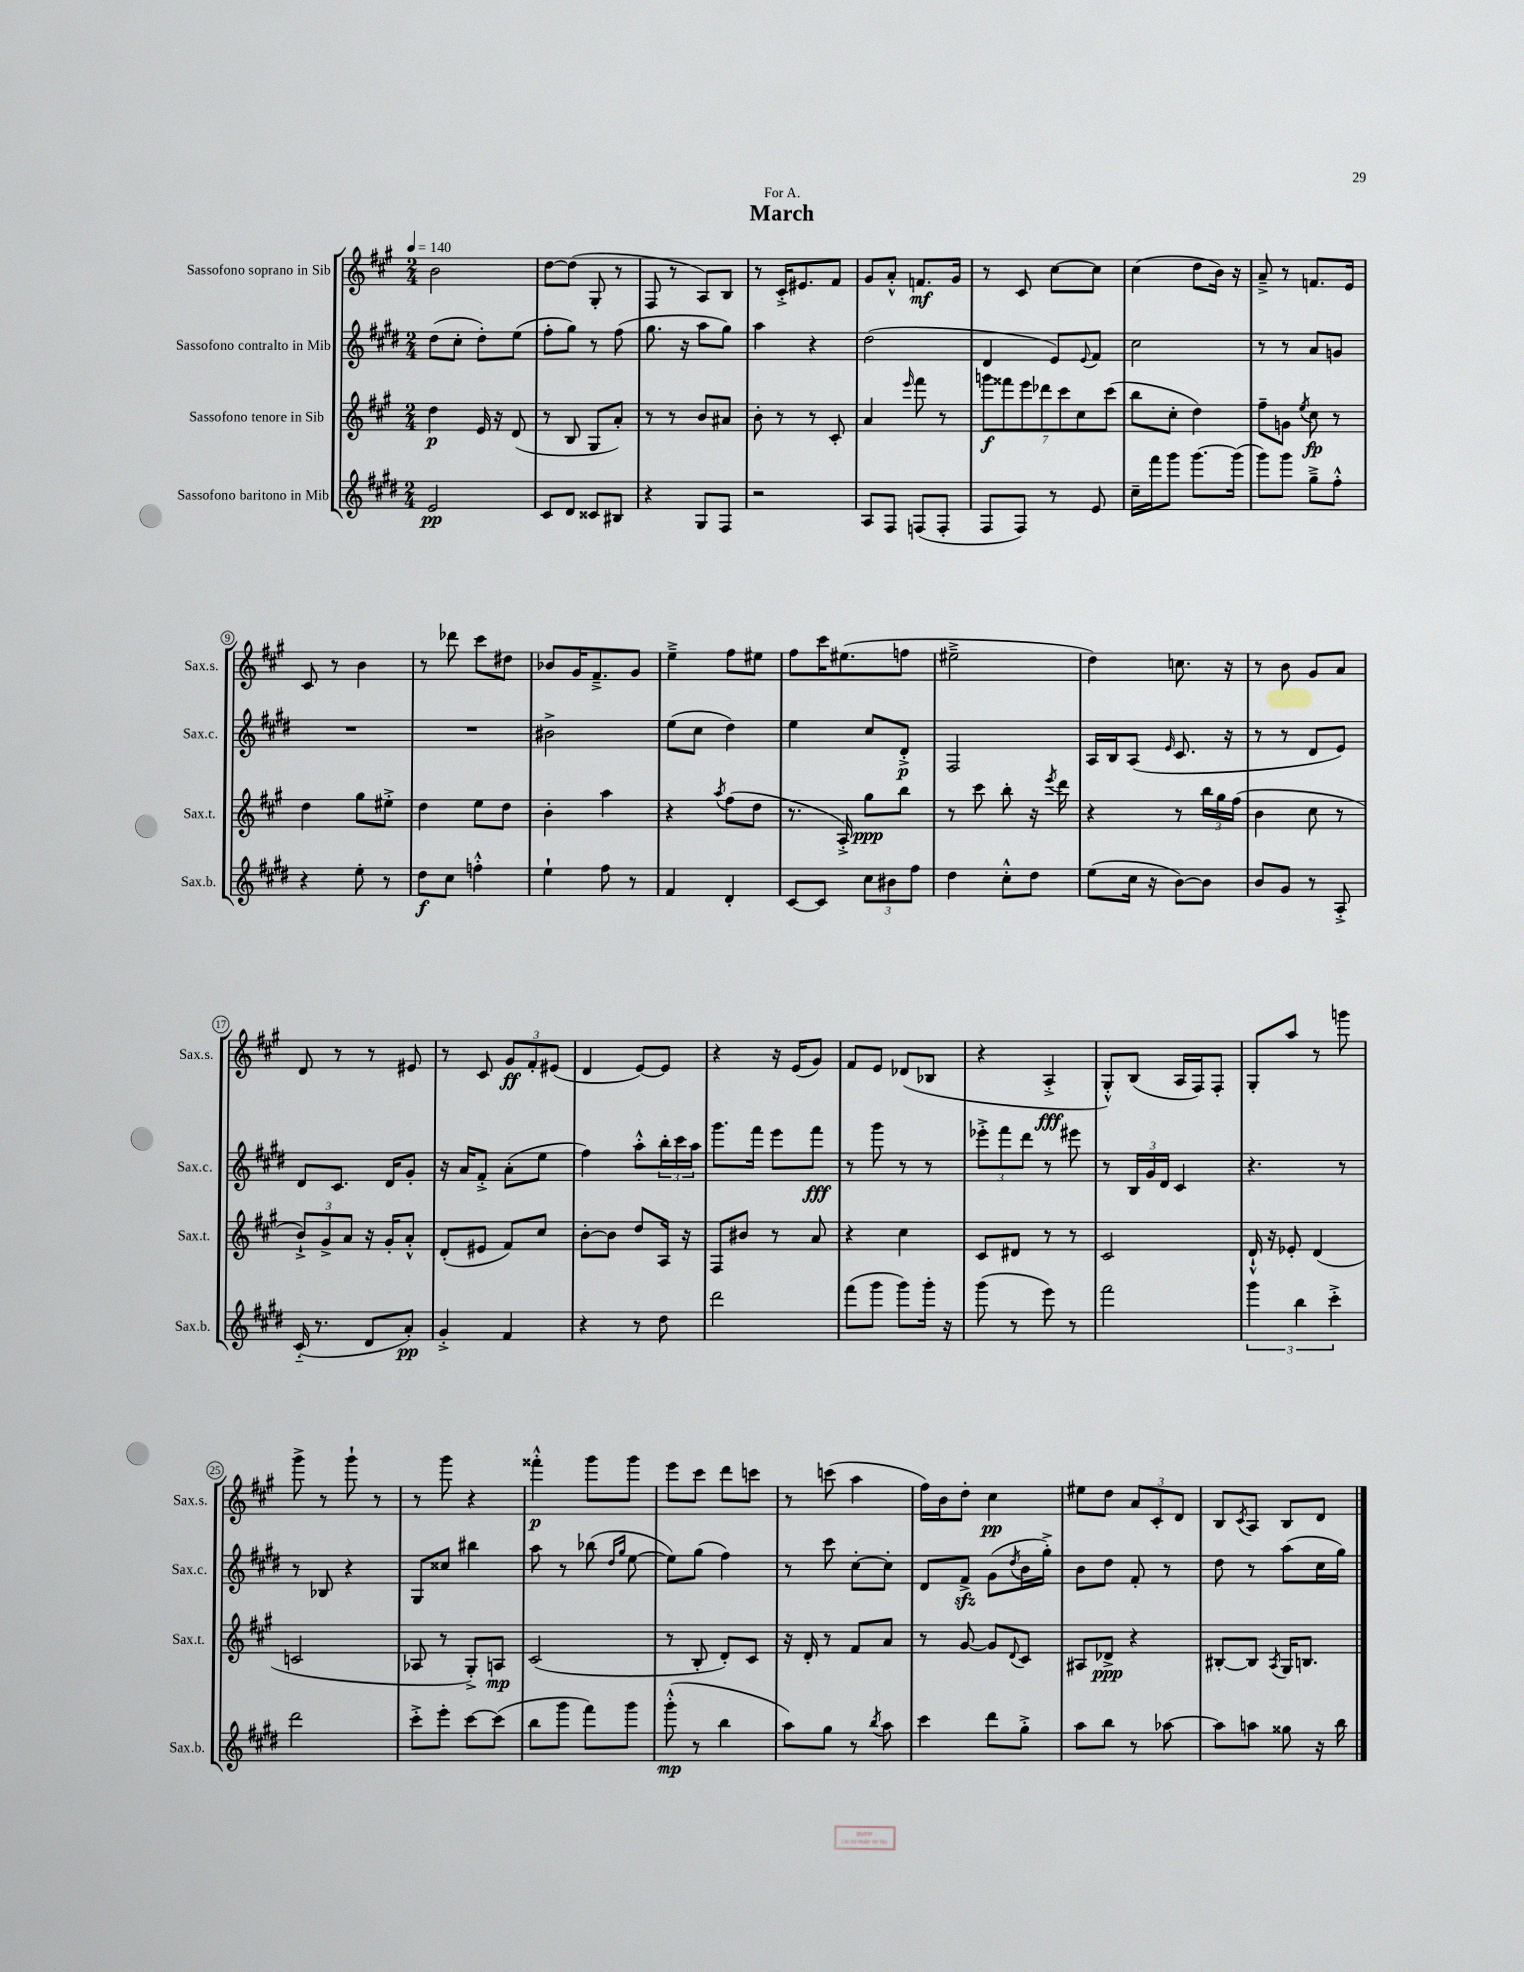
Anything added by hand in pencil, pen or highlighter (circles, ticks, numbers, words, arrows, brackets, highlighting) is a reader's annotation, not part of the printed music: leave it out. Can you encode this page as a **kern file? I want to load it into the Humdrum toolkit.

**kern	**dynam	**kern	**dynam	**kern	**dynam	**kern	**dynam
*part4	*part4	*part3	*part3	*part2	*part2	*part1	*part1
*staff4	*staff4	*staff3	*staff3	*staff2	*staff2	*staff1	*staff1
*I"Sassofono baritono in Mib	*	*I"Sassofono tenore in Sib	*	*I"Sassofono contralto in Mib	*	*I"Sassofono soprano in Sib	*
*I'Sax.b.	*	*I'Sax.t.	*	*I'Sax.c.	*	*I'Sax.s.	*
*clefG2	*	*clefG2	*	*clefG2	*	*clefG2	*
*k[f#c#g#d#]	*	*k[f#c#g#]	*	*k[f#c#g#d#]	*	*k[f#c#g#]	*
*M2/4	*	*M2/4	*	*M2/4	*	*M2/4	*
*MM140	*	*MM140	*	*MM140	*	*MM140	*
=1	=1	=1	=1	=1	=1	=1	=1
2e/	pp	4dd\	p	(8dd#\L	.	2b\	.
.	.	.	.	8cc#'\J	.	.	.
.	.	16e/	.	8dd#'\L)	.	.	.
.	.	16r	.	.	.	.	.
.	.	(8d/	.	(8ee\J	.	.	.
=2	=2	=2	=2	=2	=2	=2	=2
8c#/L	.	8r	.	8ff#'\L	.	[8dd\L	.
8d#/J	.	8B/	.	8gg#\J)	.	(8dd\J]	.
8c##X/L	.	8G#/L	.	8r	.	8G#'/	.
8B#X/J	.	8a'/J)	.	(8ff#\	.	8r	.
=3	=3	=3	=3	=3	=3	=3	=3
4r	.	8r	.	8.gg#\	.	8F#/	.
.	.	8r	.	.	.	8r	.
.	.	.	.	16r	.	.	.
8G#/L	.	8b/L	.	8aa\L	.	8A/L)	.
8F#/J	.	8a#X/J	.	8gg#\J)	.	8B/J	.
=4	=4	=4	=4	=4	=4	=4	=4
2r	.	8b'\	.	4aa\	.	8r	.
.	.	8r	.	.	.	16c#'^/KL	.
.	.	.	.	.	.	8.e#X/	.
.	.	8r	.	4r	.	.	.
.	.	8c#'/	.	.	.	8f#/J	.
=5	=5	=5	=5	=5	=5	=5	=5
8A/L	.	4a/	.	(2dd#\	.	8g#/L	.
8F#/J	.	.	.	.	.	8a'^^/J	.
.	.	16qqeee/	.	.	.	.	.
(8Fn/L	.	8fff#\	.	.	.	8.fn/L	mf
8F'/J	.	8r	.	.	.	.	.
.	.	.	.	.	.	16g#/Jk	.
=6	=6	=6	=6	=6	=6	=6	=6
8F#/L	.	14gggn\L	f	4d#/	.	8r	.
.	.	14fff##X\	.	.	.	.	.
8F#/J)	.	.	.	.	.	8c#/	.
.	.	14eee\	.	.	.	.	.
.	.	14ddd-X\	.	.	.	.	.
8r	.	.	.	8e/L)	.	[8cc#\L	.
.	.	14ccc#\	.	.	.	.	.
.	.	14cc#\	.	.	.	.	.
.	.	.	.	8qqe/	.	.	.
8e/	.	.	.	8f#/J	.	8cc#\J]	.
.	.	(14ccc#\J	.	.	.	.	.
=7	=7	=7	=7	=7	=7	=7	=7
16cc#~\LL	.	8bb\L	.	2cc#\	.	(4cc#\	.
16fff#\J	.	.	.	.	.	.	.
8ggg#\J	.	8cc#'\J	.	.	.	.	.
[8.ggg#\L	.	4dd\)	.	.	.	8dd\L	.
.	.	.	.	.	.	16b\Jk)	.
(16ggg#\Jk]	.	.	.	.	.	16r	.
=8	=8	=8	=8	=8	=8	=8	=8
8ggg#\L)	.	8ff#~\L	.	8r	.	8a~^/	.
8ggg#\J	.	8gn\J	.	8r	.	8r	.
.	.	8qee/	.	.	.	.	.
8gg#~^\L	.	8cc#\	fp	8a/L	.	8.fn/L	.
8ff#'^^\J	.	8r	.	8gn/J	.	.	.
.	.	.	.	.	.	16e/Jk	.
!!LO:LB:g=z
=9	=9	=9	=9	=9	=9	=9	=9
4r	.	4dd\	.	2r	.	8c#/	.
.	.	.	.	.	.	8r	.
8ee'\	.	8gg#\L	.	.	.	4b\	.
8r	.	8ee#X'^\J	.	.	.	.	.
=10	=10	=10	=10	=10	=10	=10	=10
8dd#\L	f	4dd\	.	2r	.	8r	.
8cc#\J	.	.	.	.	.	8ddd-X\	.
4ffn'^^\	.	8ee\L	.	.	.	8ccc#\L	.
.	.	8dd\J	.	.	.	8dd#X\J	.
=11	=11	=11	=11	=11	=11	=11	=11
4ee`\	.	4b'\	.	2b#X^\	.	8b-X/L	.
.	.	.	.	.	.	16g#/K	.
.	.	.	.	.	.	8.f#~^/	.
8ff#\	.	4aa\	.	.	.	.	.
8r	.	.	.	.	.	8g#/J	.
=12	=12	=12	=12	=12	=12	=12	=12
4f#/	.	4r	.	(8ee\L	.	4ee~^\	.
.	.	.	.	8cc#\J	.	.	.
.	.	8qaa/	.	.	.	.	.
4d#'/	.	(8ff#\L	.	4dd#\)	.	8ff#\L	.
.	.	8dd\J	.	.	.	8ee#X\J	.
=13	=13	=13	=13	=13	=13	=13	=13
[8c#/L	.	8.r	.	4ee\	.	8ff#\L	.
8c#/J]	.	.	.	.	.	16ccc#\K	.
.	.	16A'^/)	.	.	.	(8.ee#X\	.
12cc#\L	.	8gg#\L	ppp	8cc#/L	.	.	.
12b#X\	.	.	.	.	.	.	.
.	.	8bb\J	.	8d#'^/J	p	8ffn\J	.
12ff#\J	.	.	.	.	.	.	.
=14	=14	=14	=14	=14	=14	=14	=14
4dd#\	.	8r	.	2F#/	.	2ee#X~^\	.
.	.	8ccc#\	.	.	.	.	.
8cc#'^^\L	.	8bb'\	.	.	.	.	.
8dd#\J	.	16r	.	.	.	.	.
.	.	8qeee/	.	.	.	.	.
.	.	16ddd\	.	.	.	.	.
=15	=15	=15	=15	=15	=15	=15	=15
(8ee\L	.	4r	.	16A/LL	.	4dd\)	.
.	.	.	.	16B/J	.	.	.
16cc#\Jk	.	.	.	(8A/J	.	.	.
16r	.	.	.	.	.	.	.
.	.	.	.	16qqe/	.	.	.
[8b\L)	.	8r	.	8.c#/	.	8.ccn\	.
8b\J]	.	24bb\LL	.	.	.	.	.
.	.	24gg#\	.	.	.	.	.
.	.	.	.	16r	.	16r	.
.	.	(24ff#\JJ	.	.	.	.	.
=16	=16	=16	=16	=16	=16	=16	=16
8b/L	.	4b\	.	8r	.	8r	.
8g#/J	.	.	.	8r	.	8b\	.
8r	.	8cc#\	.	8d#/L	.	8g#/L	.
8A'^/	.	8r	.	8e/J)	.	8a/J	.
!!LO:LB:g=z
=17	=17	=17	=17	=17	=17	=17	=17
(16c#/	.	12b`^/L)	.	8d#/L	.	8d/	.
8.r	.	.	.	.	.	.	.
.	.	12g#^/	.	.	.	.	.
.	.	.	.	8.c#/J	.	8r	.
.	.	12a/J	.	.	.	.	.
8d#/L	.	16r	.	.	.	8r	.
.	.	16g#'/KL	.	16d#/KL	.	.	.
8a'/J)	pp	8a'^^/J	.	8g#'/J	.	8e#X/	.
=18	=18	=18	=18	=18	=18	=18	=18
4g#'^/	.	(8d'/L	.	16r	.	8r	.
.	.	.	.	16a/KL	.	.	.
.	.	8e#X/J	.	8f#'^/J	.	8c#/	.
4f#/	.	8f#/L)	.	(8a'\L	.	12g#/L	ff
.	.	.	.	.	.	12f#'/	.
.	.	8cc#/J	.	8ee\J	.	.	.
.	.	.	.	.	.	(12e#X/J	.
=19	=19	=19	=19	=19	=19	=19	=19
4r	.	[8b'\L	.	4ff#\)	.	4d/	.
.	.	8b\J]	.	.	.	.	.
8r	.	8dd/L	.	8aa'^^\L	.	[8e/L)	.
8dd#\	.	16A/Jk	.	24bb'\L	.	8e/J]	.
.	.	.	.	24ccc#\	.	.	.
.	.	16r	.	.	.	.	.
.	.	.	.	24aa\JJ	.	.	.
=20	=20	=20	=20	=20	=20	=20	=20
2ddd#\	.	8F#/L	.	8.ggg#\L	.	4r	.
.	.	8b#X/J	.	.	.	.	.
.	.	.	.	16fff#\Jk	.	.	.
.	.	8r	.	8eee\L	.	16r	.
.	.	.	.	.	.	(16e/KL	.
.	.	8a/	.	8fff#\J	fff	8g#/J)	.
=21	=21	=21	=21	=21	=21	=21	=21
(8fff#\L	.	4r	.	8r	.	8f#/L	.
8ggg#\J	.	.	.	8ggg#\	.	8e/J	.
8ggg#\L)	.	4cc#\	.	8r	.	(8d-X/L	.
16ggg#'\Jk	.	.	.	8r	.	8B-X/J	.
16r	.	.	.	.	.	.	.
=22	=22	=22	=22	=22	=22	=22	=22
(8ggg#\	.	8c#/L	.	12eee-X'^\L	.	4r	.
.	.	.	.	12fff#\	.	.	.
8r	.	8d#X/J	.	.	.	.	.
.	.	.	.	12ddd#\J	.	.	.
8eee\)	.	8r	.	8r	.	4A'^/	fff
8r	.	8r	.	8eee#X\	.	.	.
=23	=23	=23	=23	=23	=23	=23	=23
2fff#\	.	2c#/	.	8r	.	8G#'^^/L)	.
.	.	.	.	24B/LL	.	(8B/J	.
.	.	.	.	24g#/	.	.	.
.	.	.	.	24d#/JJ	.	.	.
.	.	.	.	4c#/	.	16A/LL	.
.	.	.	.	.	.	16F#/J)	.
.	.	.	.	.	.	8F#'/J	.
=24	=24	=24	=24	=24	=24	=24	=24
6ggg#\	.	16d`^^/	.	4.r	.	8G#'/L	.
.	.	16r	.	.	.	.	.
.	.	8e-X'/	.	.	.	8aa/J	.
6bb\	.	.	.	.	.	.	.
.	.	(4d/	.	.	.	8r	.
6ccc#'^\	.	.	.	.	.	.	.
.	.	.	.	8r	.	8gggn\	.
!!LO:LB:g=z
=25	=25	=25	=25	=25	=25	=25	=25
2ddd#\	.	2cn/	.	8r	.	8ggg#^\	.
.	.	.	.	8B-X/	.	8r	.
.	.	.	.	4r	.	8ggg#`\	.
.	.	.	.	.	.	8r	.
=26	=26	=26	=26	=26	=26	=26	=26
8ccc#'^\L	.	8A-X/	.	8G#/L	.	8r	.
8eee'\J	.	8r	.	8cc##X/J	.	8ggg#\	.
[8ccc#\L	.	8G#'^/L)	.	4bb#X\	.	4r	.
(8ccc#\J]	.	8An/J	mp	.	.	.	.
=27	=27	=27	=27	=27	=27	=27	=27
8bb\L	.	(2c#/	.	8aa\	.	4fff##X'^^\	p
8ggg#\J	.	.	.	8r	.	.	.
8fff#\L)	.	.	.	(8bb-X\	.	8ggg#\L	.
.	.	.	.	16qqdd#/LL	.	.	.
.	.	.	.	16qqgg#/JJ	.	.	.
8ggg#\J	.	.	.	[8ee\	.	8ggg#\J	.
=28	=28	=28	=28	=28	=28	=28	=28
(8ggg#'^^\	mp	8r	.	8ee\L])	.	8eee\L	.
8r	.	8B'/	.	(8gg#\J	.	8ccc#\J	.
4bb\	.	8d'/L)	.	4ff#\)	.	8ddd\L	.
.	.	8c#/J	.	.	.	8cccn\J	.
=29	=29	=29	=29	=29	=29	=29	=29
8aa\L)	.	16r	.	8r	.	8r	.
.	.	16d'/	.	.	.	.	.
8gg#\J	.	8r	.	8ccc#\	.	(8cccn\	.
8r	.	8f#/L	.	[8cc#'\L	.	4aa\	.
8qbb/	.	.	.	.	.	.	.
8aa\	.	8a/J	.	8cc#'\J]	.	.	.
=30	=30	=30	=30	=30	=30	=30	=30
4ccc#\	.	8r	.	8d#/L	.	16ff#\LL)	.
.	.	.	.	.	.	16b\J	.
.	.	[8g#/	.	8f#zz^/J	.	8dd'\J	.
8ddd#\L	.	8g#/L]	.	(8g#\L	.	4cc#\	pp
.	.	8qqd/	.	8qdd#/	.	.	.
8gg#'^\J	.	8c#/J	.	16b\L	.	.	.
.	.	.	.	16gg#'^\JJ)	.	.	.
=31	=31	=31	=31	=31	=31	=31	=31
8aa\L	.	8A#X/L	.	8b\L	.	8ee#X\L	.
8bb\J	.	8d-X^/J	ppp	8dd#\J	.	8dd\J	.
8r	.	4r	.	8f#'/	.	12a/L	.
.	.	.	.	.	.	12c#'/	.
[8aa-X\	.	.	.	8r	.	.	.
.	.	.	.	.	.	12d/J	.
=32	=32	=32	=32	=32	=32	=32	=32
8aa-\L]	.	[8B#X'/L	.	8dd#\	.	8B/L	.
.	.	.	.	.	.	8qc#/	.
8aan\J	.	8B#/J]	.	8r	.	8A/J	.
.	.	8qA/	.	.	.	.	.
8gg##X\	.	16G#/KL	.	(8aa\L	.	8B/L	.
.	.	8.Bn/J	.	.	.	.	.
16r	.	.	.	16cc#\L	.	8d/J	.
16bb\	.	.	.	16gg#\JJ)	.	.	.
==	==	==	==	==	==	==	==
*-	*-	*-	*-	*-	*-	*-	*-
